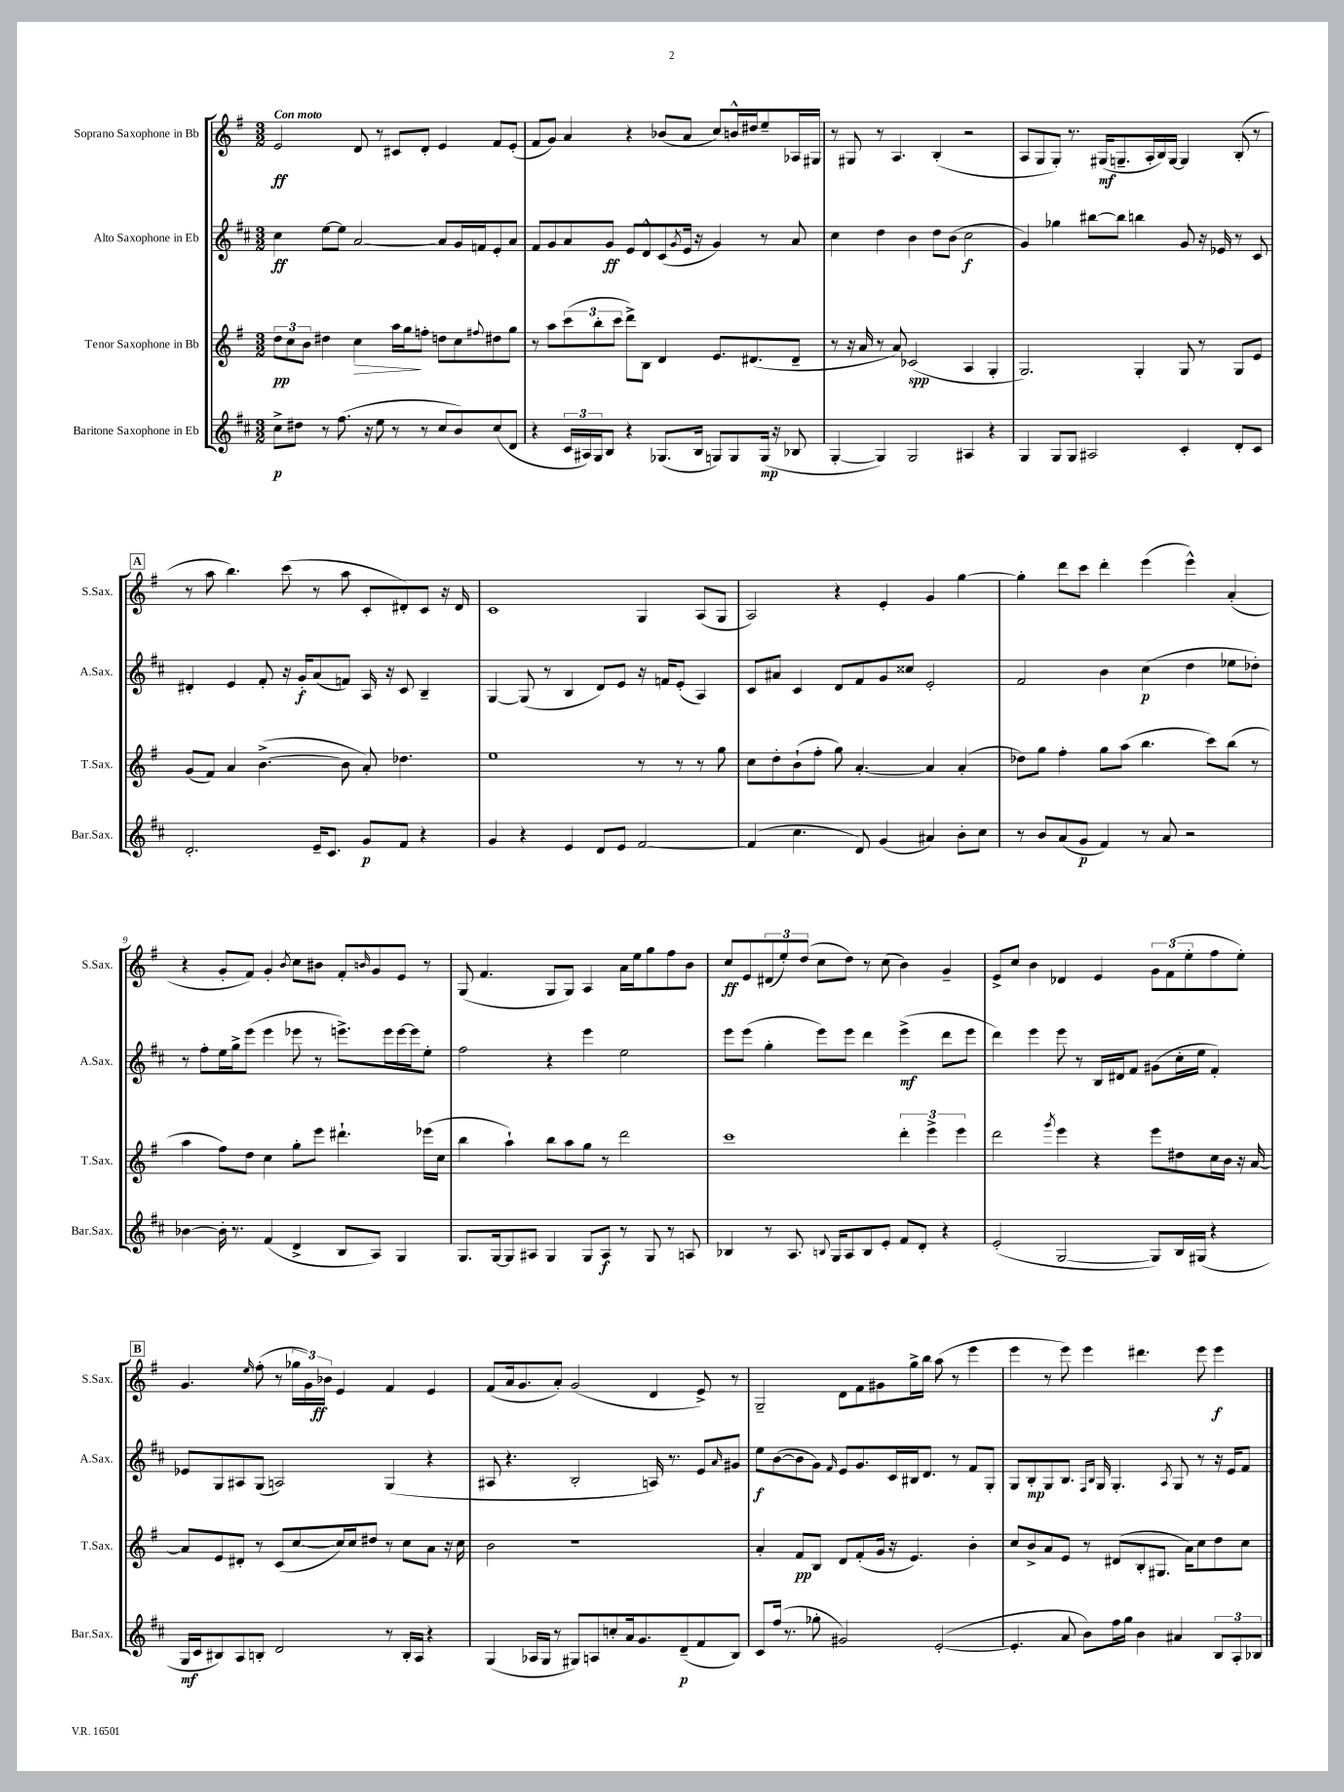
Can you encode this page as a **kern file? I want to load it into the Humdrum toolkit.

**kern	**dynam	**kern	**dynam	**kern	**dynam	**kern	**dynam
*part4	*part4	*part3	*part3	*part2	*part2	*part1	*part1
*staff4	*staff4	*staff3	*staff3	*staff2	*staff2	*staff1	*staff1
*I"Baritone Saxophone in Eb	*	*I"Tenor Saxophone in Bb	*	*I"Alto Saxophone in Eb	*	*I"Soprano Saxophone in Bb	*
*I'Bar.Sax.	*	*I'T.Sax.	*	*I'A.Sax.	*	*I'S.Sax.	*
*clefG2	*	*clefG2	*	*clefG2	*	*clefG2	*
*k[f#c#]	*	*k[f#]	*	*k[f#c#]	*	*k[f#]	*
*M3/2	*	*M3/2	*	*M3/2	*	*M3/2	*
=1	=1	=1	=1	=1	=1	=1	=1
!	!	!	!	!	!	!LO:TX:a:B:t=Con moto	!
8cc#^\L	p	12dd\L	pp	4cc#\	ff	2e/	ff
.	.	12cc\	.	.	.	.	.
8dd#X\J	.	.	.	.	.	.	.
.	.	12b\J	.	.	.	.	.
8r	.	4dd#X\	.	[8ee\L	.	.	.
(8.ff#\	.	.	.	8ee\J]	.	.	.
!	!	!	!LO:HP:b	!	!	!	!
.	.	4cc\	>	[2a/	.	8d/	.
16r	.	.	.	.	.	.	.
8ee\	.	.	.	.	.	8r	.
8r	.	16aa\LL	.	.	.	8c#X/L	.
.	.	16gg\J	.	.	.	.	.
8r	.	8ffn'\J	]	.	.	8d'/J	.
8cc#/L	.	8ddn\L	.	8a/L]	.	4e/	.
8b/)	.	8cc\	.	16g/L	.	.	.
.	.	.	.	16fn/J	.	.	.
.	.	8qqff#X/	.	.	.	.	.
(8cc#/	.	8dd#X\	.	8e'/	.	8f#/L	.
8d/J	.	8gg\J	.	8a/J	.	(8e'/J	.
=2	=2	=2	=2	=2	=2	=2	=2
4r	.	8r	.	8f#/L	.	8f#/L	.
.	.	8aa\L	.	8g/	.	8g/J)	.
24c#/LL	.	(12ccc\	.	8a/	.	4a/	.
24A#X/)	.	.	.	.	.	.	.
24G/J	.	12bb'\	.	.	.	.	.
8B/J	.	.	.	8g/J	ff	.	.
.	.	12ccc\J	.	.	.	.	.
4r	.	8ddd^\L)	.	8e/L	.	4r	.
.	.	8B\J	.	8d^^/	.	.	.
(8.G-X/L	.	4d/	.	(8c#/	.	(8b-X/L	.
.	.	.	.	8qg/	.	.	.
.	.	.	.	16e/Jk	.	8a/J	.
16B/Jk	.	.	.	16r	.	.	.
8Gn/L)	.	8.e/L	.	4g/)	.	8cc/L)	.
8G/	.	.	.	.	.	16bn^^/L	.
.	.	(8.d#X/	.	.	.	16dd#X/J	.
(16G/Jk	mp	.	.	8r	.	8ee~/	.
16r	.	.	.	.	.	.	.
8B-X/	.	8d#~/J	.	8a/	.	16A-X/L	.
.	.	.	.	.	.	16G#X/JJ	.
=3	=3	=3	=3	=3	=3	=3	=3
[4G'/	.	8r	.	4cc#\	.	8r	.
.	.	16r	.	.	.	8G#X/	.
.	.	16a/	.	.	.	.	.
4G/])	.	8r	.	4dd\	.	8r	.
.	.	8a/)	.	.	.	4.A/	.
2G/	.	(2c-X/	spp	4b\	.	.	.
.	.	.	.	8dd\L	.	(4B'/	.
.	.	.	.	(8b\J	.	.	.
4A#X/	.	4A/	.	2cc#\	f	2r	.
4r	.	4G'/	.	.	.	.	.
=4	=4	=4	=4	=4	=4	=4	=4
4G/	.	2.G/)	.	4g/)	.	8A/L	.
.	.	.	.	.	.	8G/	.
8G/L	.	.	.	4gg-X\	.	8G'/J)	.
8G/J	.	.	.	.	.	8.r	.
2A#X/	.	.	.	[8bb#X\L	.	.	.
.	.	.	.	.	.	(16G#X/KL	mf
.	.	.	.	8bb#\J]	.	8.Gn~/	.
.	.	4G'/	.	4bbn\	.	.	.
.	.	.	.	.	.	16A'/L	.
.	.	.	.	.	.	16B/)	.
.	.	.	.	.	.	[16G/JJ	.
4c#'/	.	8G/	.	8g/	.	4G/]	.
.	.	8r	.	16r	.	.	.
.	.	.	.	16e-X/	.	.	.
8d'/L	.	8G/L	.	8r	.	(8B'/	.
8c#/J	.	8e/J	.	8c#/	.	8r	.
!!LO:LB:g=z
!!LO:REH:place=s1:t=A
=5	=5	=5	=5	=5	=5	=5	=5
2.d'/	.	(8g/L	.	4d#X'/	.	8r	.
.	.	8f#/J)	.	.	.	8aa\	.
.	.	4a/	.	4e/	.	4.bb\)	.
.	.	([4.b^\	.	8f#'/	.	.	.
.	.	.	.	16r	.	(8ccc\	.
.	.	.	.	16g'/KL	f	.	.
16e~/KL	.	.	.	(8a/	.	8r	.
8.c#/J	.	.	.	.	.	.	.
.	.	8b\]	.	8fn/J)	.	8aa\	.
8g/L	p	8a'/)	.	16A/	.	8c'/L	.
.	.	.	.	16r	.	.	.
8f#/J	.	4.dd-X\	.	8c#/	.	8d#X'/)	.
4r	.	.	.	4B~/	.	8c/J	.
.	.	.	.	.	.	16r	.
.	.	.	.	.	.	16d#/	.
=6	=6	=6	=6	=6	=6	=6	=6
4g/	.	1ee	.	[4G/	.	1c	.
4r	.	.	.	(8G/]	.	.	.
.	.	.	.	8r	.	.	.
4e/	.	.	.	4B/	.	.	.
8d/L	.	.	.	8d/L)	.	.	.
8e/J	.	.	.	8e/J	.	.	.
[2f#/	.	8r	.	16r	.	4G/	.
.	.	.	.	16fn/KL	.	.	.
.	.	8r	.	(8e'/J	.	.	.
.	.	8r	.	4A/)	.	(8A/L	.
.	.	8gg\	.	.	.	8G/J	.
=7	=7	=7	=7	=7	=7	=7	=7
(4f#/]	.	8cc\L	.	8c#/L	.	2A/)	.
.	.	8dd'\	.	8a#X/J	.	.	.
4.cc#\	.	(8b`\	.	4c#/	.	.	.
.	.	8ff#'\J	.	.	.	.	.
.	.	8gg\)	.	8d/L	.	4r	.
8d/)	.	[4.a'/	.	8f#/	.	.	.
(4g/	.	.	.	8g/	.	4e'/	.
.	.	.	.	8cc##X/J	.	.	.
4a#X/)	.	4a/]	.	2e'/	.	4g/	.
8b'\L	.	(4a'/	.	.	.	[4gg\	.
8cc#\J	.	.	.	.	.	.	.
=8	=8	=8	=8	=8	=8	=8	=8
8r	.	8dd-X\L)	.	2f#/	.	4gg'\]	.
8b/L	.	8gg\J	.	.	.	.	.
(8a/	.	4ff#'\	.	.	.	8ddd\L	.
8g/J	p	.	.	.	.	8ccc\J	.
4f#/)	.	8gg\L	.	4b\	.	4ddd'\	.
.	.	(8aa\J	.	.	.	.	.
8r	.	4.bb\	.	(4cc#\	p	(4eee\	.
8a/	.	.	.	.	.	.	.
2r	.	.	.	4dd\	.	4eee^^\)	.
.	.	8ccc\L)	.	.	.	.	.
.	.	(8bb\J	.	8ee-X\L	.	(4a'/	.
.	.	8r	.	8dd-X'\J)	.	.	.
!!LO:LB:g=z
=9	=9	=9	=9	=9	=9	=9	=9
[4b-X\	.	4aa\	.	8r	.	4r	.
.	.	.	.	8ff#'\L	.	.	.
16b-'\]	.	8ff#\L)	.	16ee\L	.	8g'/L	.
8.r	.	.	.	16gg^\J	.	.	.
.	.	8dd\J	.	(8eee\J	.	8f#/J)	.
(4f#/	.	4cc\	.	4eee\	.	4g'/	.
.	.	.	.	.	.	8qb/	.
4d^/	.	8gg'\L	.	8eee-X\	.	8cc\L	.
.	.	8eee\J	.	8r	.	8b#X\J	.
8B/L	.	4.ddd#X`\	.	8.eeen^\L)	.	8f#'/L	.
.	.	.	.	.	.	16qqbn/	.
8A/J)	.	.	.	.	.	8g/	.
.	.	.	.	16eee\L	.	.	.
4G/	.	.	.	[16eee\	.	8e/J	.
.	.	.	.	16eee\J]	.	.	.
.	.	(16eee-X\LL	.	8ee'\J	.	8r	.
.	.	16cc\JJ	.	.	.	.	.
=10	=10	=10	=10	=10	=10	=10	=10
8.G/L	.	4bb\	.	2ff#\	.	(8G/	.
.	.	.	.	.	.	4.f#/	.
[16G/k	.	.	.	.	.	.	.
8G/]	.	4aa`\)	.	.	.	.	.
8A#X/J	.	.	.	.	.	.	.
4G/	.	8bb\L	.	4r	.	8G/L	.
.	.	8aa\	.	.	.	8G/J)	.
8G/L	.	8gg\J	.	4eee\	.	4A/	.
8A#/J	f	8r	.	.	.	.	.
8r	.	2ddd\	.	2ee\	.	16a\LL	.
.	.	.	.	.	.	16ee\J	.
8G/	.	.	.	.	.	8gg\	.
8r	.	.	.	.	.	8ff#\	.
8An/	.	.	.	.	.	8b\J	.
=11	=11	=11	=11	=11	=11	=11	=11
4B-X/	.	1ccc	.	8eee\L	.	8cc/L	ff
.	.	.	.	(8eee\J	.	8e/	.
8r	.	.	.	4gg'\	.	(12d#X/	.
.	.	.	.	.	.	12ee'/)	.
8.A/	.	.	.	.	.	.	.
.	.	.	.	.	.	(12dd/J	.
.	.	.	.	8eee\L)	.	8cc\L	.
8qqBn/	.	.	.	.	.	.	.
16G/KL	.	.	.	.	.	.	.
8A/	.	.	.	8eee\J	.	8dd\J)	.
8B/	.	.	.	4ddd\	.	8r	.
8e'/J	.	.	.	.	.	(8cc\	.
8f#/L	.	6ddd'\	.	(4eee^\	mf	4b\)	.
8d'/J	.	.	.	.	.	.	.
.	.	6eee^\	.	.	.	.	.
4r	.	.	.	8ddd\L	.	4g~/	.
.	.	6eee\	.	.	.	.	.
.	.	.	.	8eee\J	.	.	.
=12	=12	=12	=12	=12	=12	=12	=12
(2e'/	.	2ddd\	.	4ddd\)	.	8e^/L	.
.	.	.	.	.	.	8cc/J	.
.	.	.	.	4eee\	.	4b\	.
.	.	8qggg/	.	.	.	.	.
[2G/	.	4eee\	.	8eee\	.	4d-X/	.
.	.	.	.	8r	.	.	.
.	.	4r	.	16B/LL	.	4e/	.
.	.	.	.	16d#X/J	.	.	.
.	.	.	.	8f#/J	.	.	.
8G/L])	.	8eee\L	.	(8g#X\L	.	12g\L	.
.	.	.	.	.	.	(12f#\	.
16B/L	.	8dd#X\	.	16cc#'\L	.	.	.
.	.	.	.	.	.	12ee'\	.
(16G#X/JJ	.	.	.	16ee\JJ	.	.	.
4r	.	16cc\L	.	4f#'/)	.	8ff#\	.
.	.	16b\JJ	.	.	.	.	.
.	.	16r	.	.	.	8ee'\J)	.
.	.	[16a/	.	.	.	.	.
!!LO:LB:g=z
!!LO:REH:place=s1:t=B
=13	=13	=13	=13	=13	=13	=13	=13
16G/LL	mf	8a/L]	.	8e-X/L	.	4.g/	.
16c#/J	.	.	.	.	.	.	.
8B#X/)	.	8e/	.	8G/	.	.	.
8A/	.	8d#X'/J	.	8A#X/	.	.	.
.	.	.	.	.	.	16qqee/	.
8Bn'/J	.	8r	.	(8G/J	.	(8ff#'\	.
2d/	.	(8c/L	.	2An/)	.	8r	.
.	.	[8cc/	.	.	.	24gg-X\LL	.
.	.	.	.	.	.	24g\)	.
.	.	.	.	.	.	24b-X\JJ	ff
.	.	16cc/L])	.	.	.	4e/	.
.	.	16cc/J	.	.	.	.	.
.	.	8dd#X/J	.	.	.	.	.
8r	.	8r	.	(4G/	.	4f#/	.
16B'/LL	.	8cc\L	.	.	.	.	.
16A/JJ	.	.	.	.	.	.	.
4r	.	8a\J	.	4r	.	4e/	.
.	.	16r	.	.	.	.	.
.	.	16cc\	.	.	.	.	.
=14	=14	=14	=14	=14	=14	=14	=14
(4G/	.	2b\	.	8A#X/	.	(8f#/L	.
.	.	.	.	4.r	.	16a/k	.
.	.	.	.	.	.	8.g/	.
16A-X/LL	.	.	.	.	.	.	.
16G/JJ	.	.	.	.	.	.	.
8r	.	.	.	.	.	8a'/J)	.
8G#X/L)	.	1r	.	2B'/	.	(2g/	.
8An/	.	.	.	.	.	.	.
8ccn'/	.	.	.	.	.	.	.
16a/k	.	.	.	.	.	.	.
8.g/	.	.	.	.	.	.	.
.	.	.	.	16An/)	.	4d/	.
.	.	.	.	8.r	.	.	.
(8d~/	p	.	.	.	.	.	.
8f#/	.	.	.	8e/L	.	8e^/)	.
.	.	.	.	16qqa/	.	.	.
8B/J)	.	.	.	8g#X/J	.	8r	.
=15	=15	=15	=15	=15	=15	=15	=15
8c#/L	.	4a'/	.	8ee\L	f	2G~/	.
(16ff#/Jk	.	.	.	([8b\	.	.	.
8.r	.	.	.	.	.	.	.
.	.	8f#/L	pp	8b\]	.	.	.
8gg-X'\	.	8B/J	.	8g\J)	.	.	.
.	.	.	.	16qqf#/	.	.	.
2g#X/)	.	8d/L	.	8e/L	.	8d\L	.
.	.	(8f#'/	.	8.g/	.	8f#\	.
.	.	16g/Jk	.	.	.	8g#X\	.
.	.	16r	.	16c#/L	.	.	.
.	.	4.e/)	.	16B#X/J	.	16gg^\L	.
.	.	.	.	8.d/J	.	16bb\JJ	.
([2e'/	.	.	.	.	.	(8aa\	.
.	.	.	.	8r	.	8r	.
.	.	4b'\	.	8f#/L	.	4eee\	.
.	.	.	.	8G'/J	.	.	.
=16	=16	=16	=16	=16	=16	=16	=16
4.e'/]	.	8cc/L	.	8G/L	.	4eee\	.
.	.	8b^/	.	8B'/	mp	.	.
.	.	8a/	.	8G/	.	8r	.
8a/	.	8e/J	.	8.B/J	.	8eee\)	.
8b\L)	.	8r	.	.	.	4eee\	.
.	.	.	.	16qqF#/LL	.	.	.
.	.	.	.	16qqB/JJ	.	.	.
.	.	.	.	16G/	.	.	.
16ff#\L	.	(8d#X/L	.	4.G'/	.	.	.
16gg\JJ	.	.	.	.	.	.	.
4b\	.	8B'/	.	.	.	4.ddd#X\	.
.	.	8.G#X/J	.	.	.	.	.
.	.	.	.	8qA/	.	.	.
4a#X/	.	.	.	8G/	.	.	.
.	.	16a\KL)	.	.	.	.	.
.	.	8cc\	.	8r	.	8eee\	.
12B/L	.	8dd\	.	16r	.	4eee\	f
.	.	.	.	16e/KL	.	.	.
12A'/	.	.	.	.	.	.	.
.	.	8cc\J	.	8f#/J	.	.	.
12B-X/J	.	.	.	.	.	.	.
==	==	==	==	==	==	==	==
*-	*-	*-	*-	*-	*-	*-	*-
